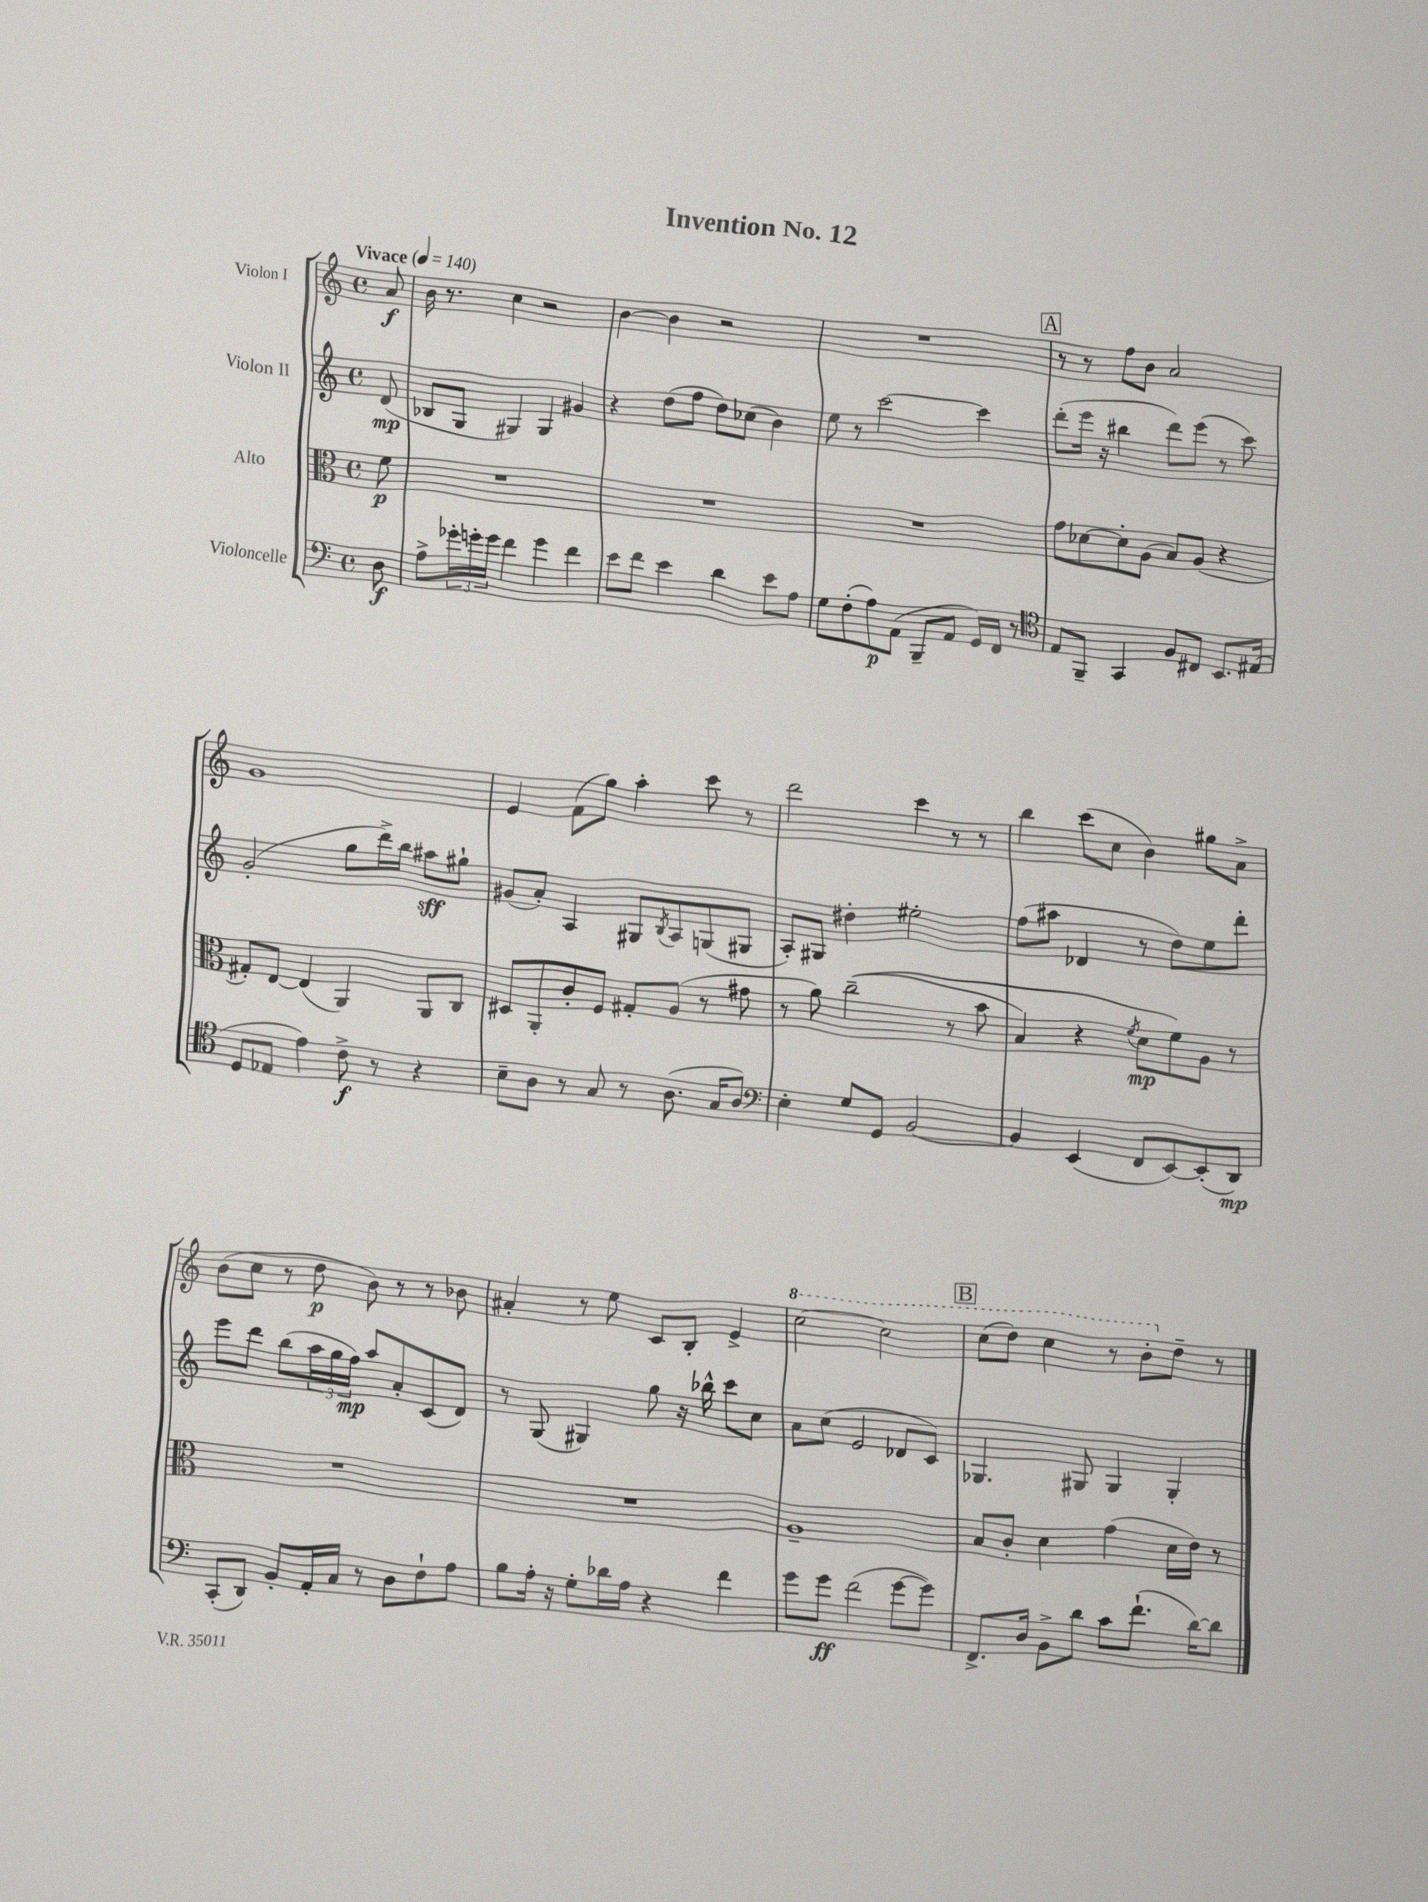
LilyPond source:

\header { title = "Invention No. 12" }
<<
\new StaffGroup <<
\new Staff = "s0" \with { instrumentName = "Violon I" } {
    \clef treble \key c \major \defaultTimeSignature \time 4/4 \partial 8 \tempo "Vivace" 4 = 140
    a'8\f |
    b'16 r8. c''4 r2 |
    b'4~ b'4 r2 |
    R1 |
    \mark \markup { \box "A" } r8 r8 f''8 b'8 a'2 |
    g'1 |
    e'4 f'8( g''8) a''4-. c'''8 r8 |
    d'''2 c'''4 r8 r8 |
    b''4 c'''8( c''8 b'4) gis''8 a'8-> |
    b'8( c''8 r8 d''8\p b'8) r8 r8 bes'8 |
    ais'4-. r8 e''8 c'8 b8-. e'4-> |
    \ottava #1 c'''2~ c'''2 |
    \mark \markup { \box "B" } c'''8( d'''8) c'''4 r8 b''8-. \ottava #0 d''8-- r8 \bar "|." |
}
\new Staff = "s1" \with { instrumentName = "Violon II" } {
    \clef treble \key c \major \defaultTimeSignature \time 4/4 \partial 8
    d'8\mp( |
    bes8 g8 gis4) gis4 gis'4 |
    r4 d''8( f''8 d''8) ces''8( b'4) |
    e''8 r8 c'''2~ c'''4 |
    \mark \markup { \box "A" } d'''8-.( e'''16 r16 bis''4 d'''8) e'''8( r8 c'''8) |
    g'2-.( g''8 d'''16->) b''16 ais''8\sff gis''8-! |
    gis'8( a'8-.) a4 gis8 \acciaccatura { b8 } a8 g8( gis8 |
    a8-.) gis8 dis''4-. eis''2-. |
    f''8( ais''8 des'4 r8 d''8) e''8 d'''8-. |
    e'''8 d'''8 b''8( \tuplet 3/2 { a''16 g''16 f''16\mp) } a''8 a'8-. c'8( d'8) |
    r8 g8( gis4) g''8 r16 bes''16-^ c'''8 c''8 |
    a'8 c''8( e'2 des'8 c'8) |
    \mark \markup { \box "B" } ges4. gis8 gis4 gis4-. \bar "|." |
}
\new Staff = "s2" \with { instrumentName = "Alto" } {
    \clef alto \key c \major \defaultTimeSignature \time 4/4 \partial 8
    f'8\p |
    R1 |
    R1 |
    R1 |
    \mark \markup { \box "A" } g'8 des'8~ des'8-. a8( b8) a8( r4 |
    gis8-.) e8~ e4( a,4) a,8 c8 |
    dis8 a,8-. c'8-. f8 gis8-. a8( r8 gis'8 |
    r8 a'8) c''2--(\( r8 b'8 |
    b4) r4 \acciaccatura { f'8 } d'8\mp f'8\) a8 r8 |
    R1 |
    R1 |
    a1-- |
    \mark \markup { \box "B" } b8 c'8-. d'4 g'4( d'16 e'16) r8 \bar "|." |
}
\new Staff = "s3" \with { instrumentName = "Violoncelle" } {
    \clef bass \key c \major \defaultTimeSignature \time 4/4 \partial 8
    d8\f |
    a8-> \tuplet 3/2 { ges'16-. g'16-. g'16 } f'4 g'4 f'4 |
    e'8 f'8 e'4 d'4 e'8 a8 |
    g8 f8-.( a8\p) a,8( b,,8-- a,8 g,16) f,16 r8 |
    \mark \markup { \box "A" } \clef tenor e8 f,8-- g,4 f8 cis8 b,8. eis16( |
    d8 ees8 e'4) c'8->\f r8 r4 |
    b8-- a8 r8 g8 r8 a8.( g16 a8) |
    \clef bass e4-. g8 g,8 b,2~ |
    b,4 e,4( f,8 e,8~) e,8-.( d,8\mp) |
    c,8-.( d,8) b,8-. a,16-. c16 r8 d8 f8-! a8 |
    b8 a16-. r16 g8-. des'16 a16 r4 f'4 |
    g'8 g'8\ff f'2( g'8~ g'8) |
    \mark \markup { \box "B" } f,8.-> d16 b,8-> d'8 c'8 f'8.-!( d'16~) d'8 \bar "|." |
}
>>
>>
\layout { \context { \Score \remove "Bar_number_engraver" } }
